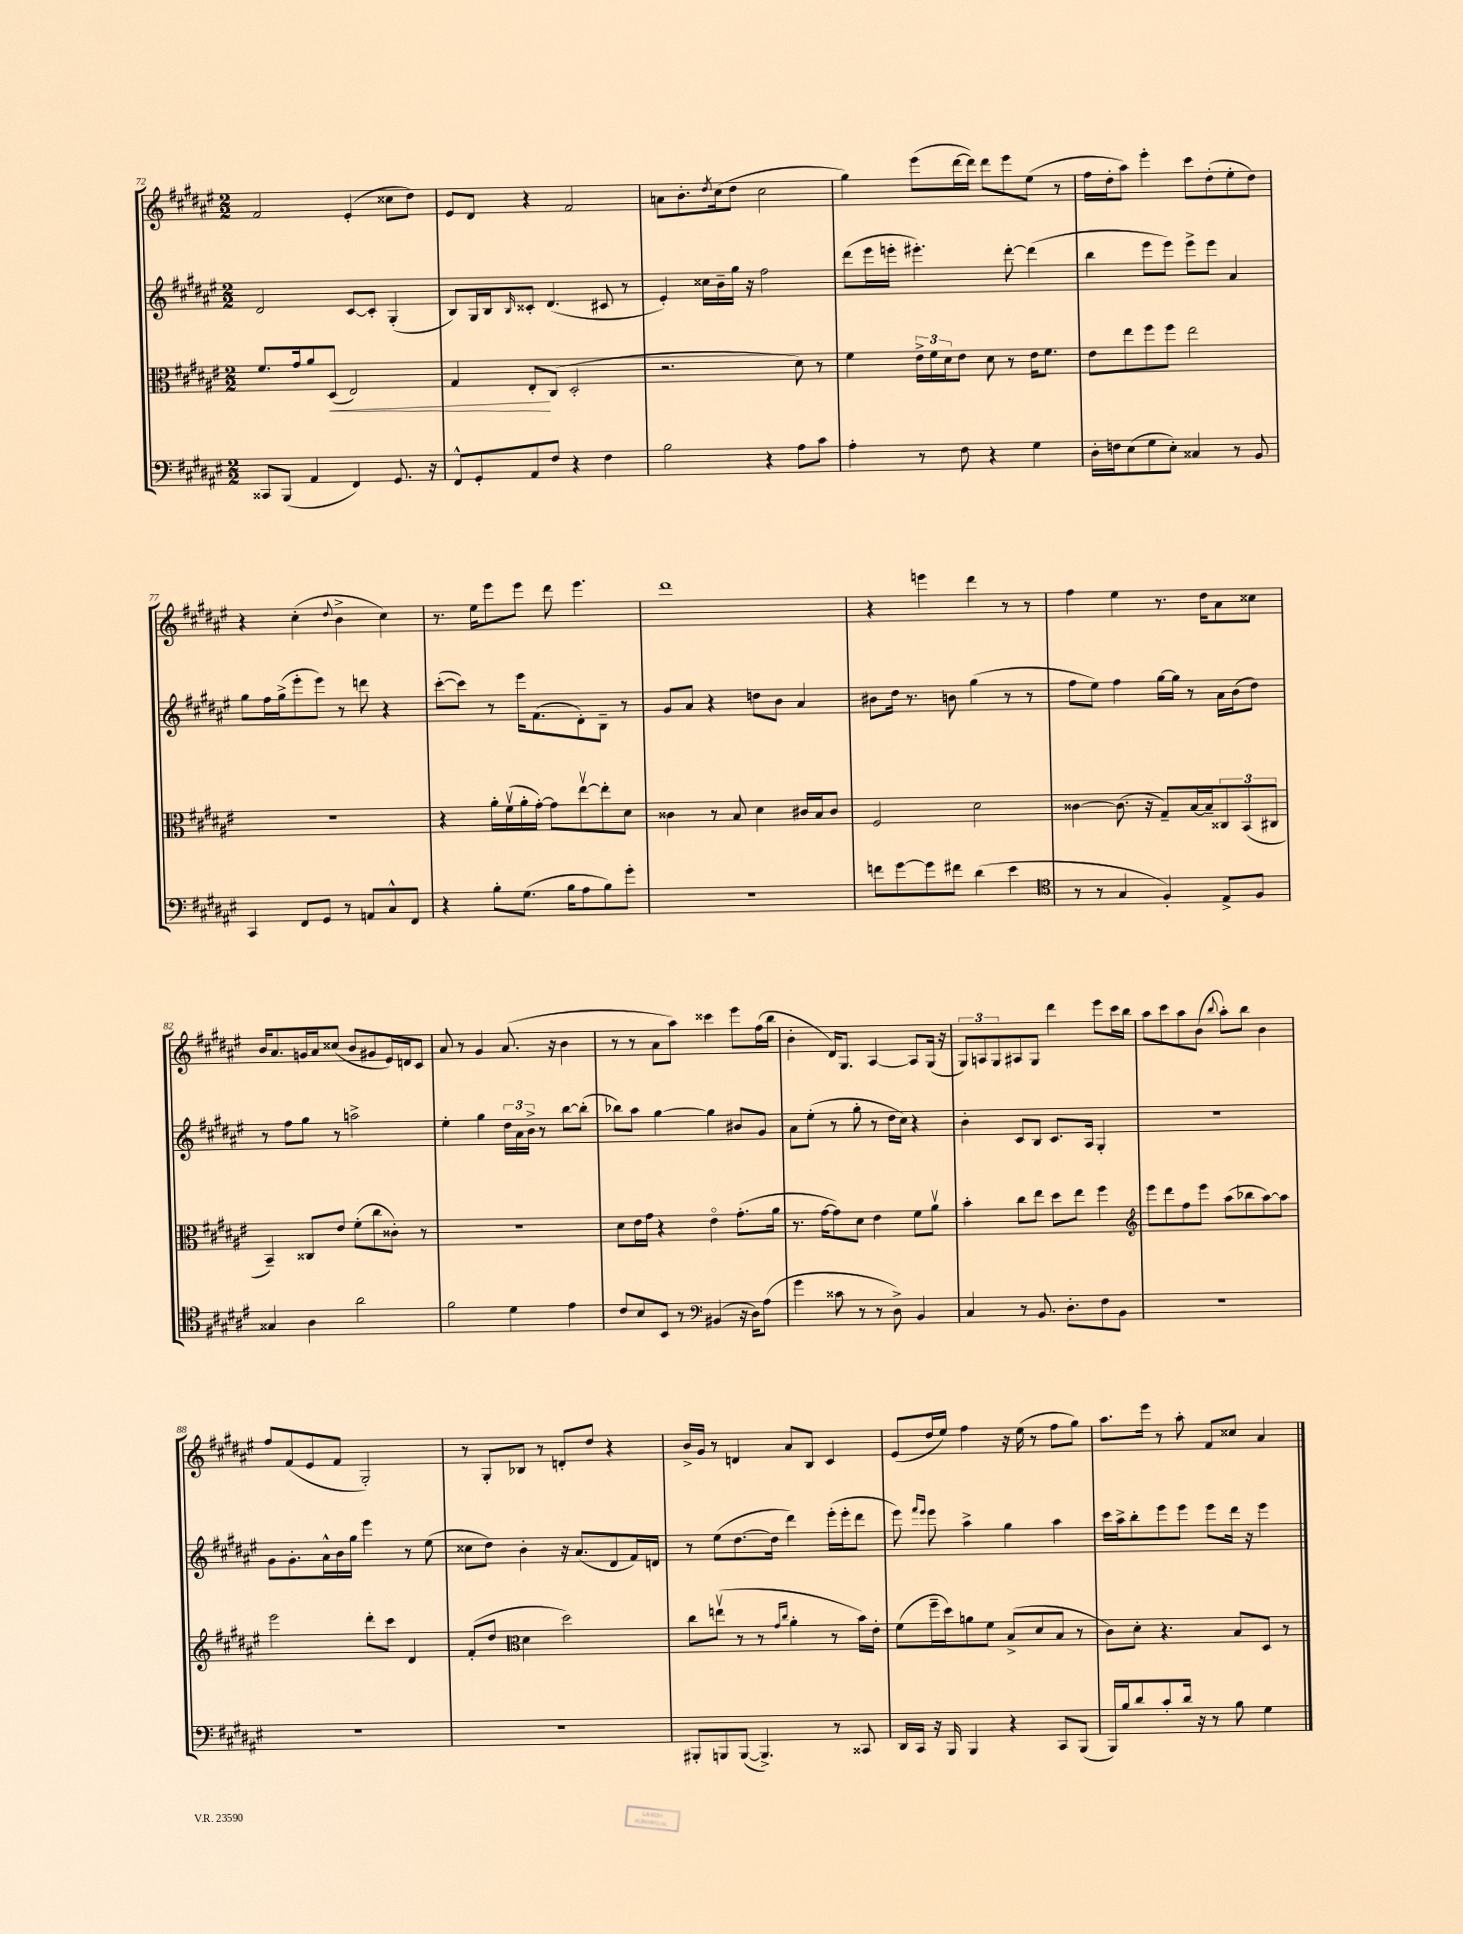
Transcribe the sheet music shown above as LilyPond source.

<<
\new StaffGroup <<
\new Staff = "s0" {
    \clef treble \key fis \major \numericTimeSignature \time 2/2
    fis'2 eis'4-.( cisis''8 dis''8) |
    eis'8 dis'8 r4 fis'2 |
    a'8 b'8.-. \acciaccatura { dis''8 } cis''16( dis''8 cis''2 |
    gis''4) eis'''8( dis'''16~ dis'''16) dis'''8 eis'''8 eis''8( r8 |
    fis''16 dis''16-. ais''8) eis'''4-. cis'''8 dis''8-.( eis''8-. dis''8) |
    r4 cis''4-.( \appoggiatura { dis''8 } b'4-> cis''4) |
    r8. eis''16 eis'''8 eis'''8 dis'''8 eis'''4. |
    dis'''1 |
    r4 e'''4 dis'''4 r8 r8 |
    fis''4 eis''4 r8. dis''16 ais'8 cisis''8 |
    b'16 ais'8. g'16 ais'16 cisis''8( b'8 gis'8 eis'16) d'16 cis'8 |
    ais'8 r8 gis'4 ais'8.( r16 b'4 |
    r8 r8 ais'8 ais''8) cisis'''4 eis'''8 fis''16( b''16 |
    b'4-. dis'16) gis8. ais4~ ais8 gis16( r16 |
    \tuplet 3/2 { gis8) a8 gis8 } ais8 gis8 dis'''4 eis'''8 cis'''16 b''16 |
    ais''8 cis'''8 ais''8 b'8( \appoggiatura { b''8 } ais''8-.) b''8 b'4 |
    fis''8 fis'8( eis'8 fis'8 gis2-.) |
    r8 gis8-. bes8 r8 d'8-. dis''8 r4 |
    b'16-> gis'16 r8 d'4 ais'8 b8 cis'4 |
    eis'8( dis''16 eis''16) fis''4 r16 eis''16( r8 fis''8 gis''8) |
    ais''8. eis'''16 r8 ais''8-. fis'8 cisis''8 ais'4 \bar "|." |
}
\new Staff = "s1" {
    \clef treble \key fis \major \numericTimeSignature \time 2/2
    dis'2 cis'8~ cis'8-. gis4-.( |
    b8) gis16 b16 \grace { b16 } cisis'8-. dis'4.( cis'8 r8 |
    eis'4-.) cisis''16 b'16-- gis''16 r16 fis''2 |
    dis'''8( eis'''16 e'''16-. eis'''4.-.) dis'''8~-. dis'''4( |
    b''4 eis'''8 eis'''8) eis'''8-> eis'''8 ais'4 |
    gis''8 fis''16 gis''16->( eis'''8-. eis'''8) r8 d'''8 r4 |
    cis'''8~-.( cis'''8) r8 eis'''16 fis'8.( dis'8-.) b8-- r8 |
    gis'8 ais'8 r4 d''8 b'8 ais'4 |
    bis'8 dis''16 r8. b'8 gis''4( r8 r8 |
    fis''8 eis''8) fis''4 gis''16~ gis''16 r8 ais'16 b'16( dis''8) |
    r8 fis''8 gis''8 r8 a''2-> |
    eis''4-. gis''4 \tuplet 3/2 { dis''16 ais'16 b'16-> } r8 b''8~ b''8-.( |
    bes''8) ais''8 gis''4~ gis''4 bis'8 gis'8 |
    ais'8 eis''8-.( r8 gis''8-. r8 dis''16 cis''16) r4 |
    b'4-. cis'8 b8 cis'8. ais16 gis4-. |
    R1 |
    gis'8 gis'8.-. ais'16-^ b'16 gis''16 eis'''4 r8 eis''8( |
    cisis''8 dis''8) b'4-. r16 ais'8.( dis'8 fis'16) d'16 |
    r8 eis''8( dis''8.~ dis''16 dis'''4) eis'''16-.( eis'''16-. dis'''8 |
    eis'''8) \grace { fis'''16 eis'''16 } eis'''8 ais''4-> gis''4 ais''4 |
    cis'''16 ais''16-> b''8-. eis'''8 eis'''8 eis'''8 dis'''16 r16 eis'''4 \bar "|." |
}
\new Staff = "s2" {
    \clef alto \key fis \major \numericTimeSignature \time 2/2
    fis'8. gis'16 ais'8 dis8\<( eis2) |
    gis4 eis8-.\! cis8( dis2-. |
    r2. dis'8) r8 |
    fis'4 \tuplet 3/2 { eis'16-> fis'16 dis'16 } eis'8 dis'8 r8 eis'16 fis'8. |
    eis'8 eis''8 fis''8 fis''8 eis''2 |
    R1 |
    r4 ais'16-. fis'16\upbow( ais'16-. gis'16~-.) gis'8 eis''8~\upbow eis''8-. dis'8 |
    cisis'4 r8 b8 dis'4 cis'16 b16 cis'8 |
    fis2 dis'2 |
    cisis'4~ cisis'8.( r16 gis8--) b16~ b16-- \tuplet 3/2 { cisis8 b,8( cis8 } |
    b,4--) cisis8 eis'8 fis'8-.( cis''8 cisis'8-.) r8 |
    R1 |
    dis'8 eis'16 gis'16 r4 eis'4\flageolet gis'8.-.( ais'16 |
    r8. gis'16~ gis'8) dis'8 eis'4 fis'8 ais'8\upbow |
    b'4-. cis''8 eis''8 dis''8 eis''8 fis''4 |
    \clef treble eis'''8 dis'''8 fis''8 eis'''8 ais''8( bes''8 ais''8~) ais''8 |
    eis'''2 dis'''8-. cis'''8 dis'4 |
    fis'8-.( dis''8 \clef alto dis'4 dis''2) |
    cis''8 e''8\upbow( r8 r8 \grace { gis'16 cis''16 } ais'4-. r8 b'16) eis'16-. |
    fis'8( fis''16-- dis''16) a'8 fis'8 b8->( dis'8 b8 r8 |
    cis'8) dis'8-. r4. b8 dis8 r8 \bar "|." |
}
\new Staff = "s3" {
    \clef bass \key fis \major \numericTimeSignature \time 2/2
    cisis,8 b,,8( ais,4 fis,4) gis,8. r16 |
    fis,8-^ gis,8-. ais,8 fis8 r4 fis4 |
    b2 r4 ais8 cis'8 |
    ais4-. r8 fis8 r4 gis4 |
    dis16-. f16 eis8( gis8 eis8-.) cisis4 r8 b,8 |
    cis,4 fis,8 gis,8 r8 a,8 cis8-^ fis,8 |
    r4 b8-. gis8.( b16 ais8 b8) gis'8-. |
    R1 |
    f'8 gis'8~ gis'8 fis'8 dis'4( eis'4 |
    \clef tenor r8 r8 gis4 fis4-.) eis8-> fis8 |
    gisis4 ais4 ais'2 |
    fis'2 dis'4 eis'4 |
    cis'8 b8 b,8 r8 \clef bass bis,4( r16 dis16) ais8( |
    gis'4 cisis'8 r8 r8 dis8->) b,4 |
    cis4 r8 b,8. dis8.-. fis8 b,8 |
    R1 |
    R1 |
    R1 |
    bis,,8-. b,,8 b,,8~( b,,4.->) r8 cisis,8 |
    dis,16 cis,16 r16 b,,16 b,,4 r4 cis,8 b,,8( |
    b,,16) b16 dis'8 cis'8-. dis'16 r16 r8 b8 gis4 \bar "|." |
}
>>
>>
\layout { \context { \Score currentBarNumber = #72 } }
